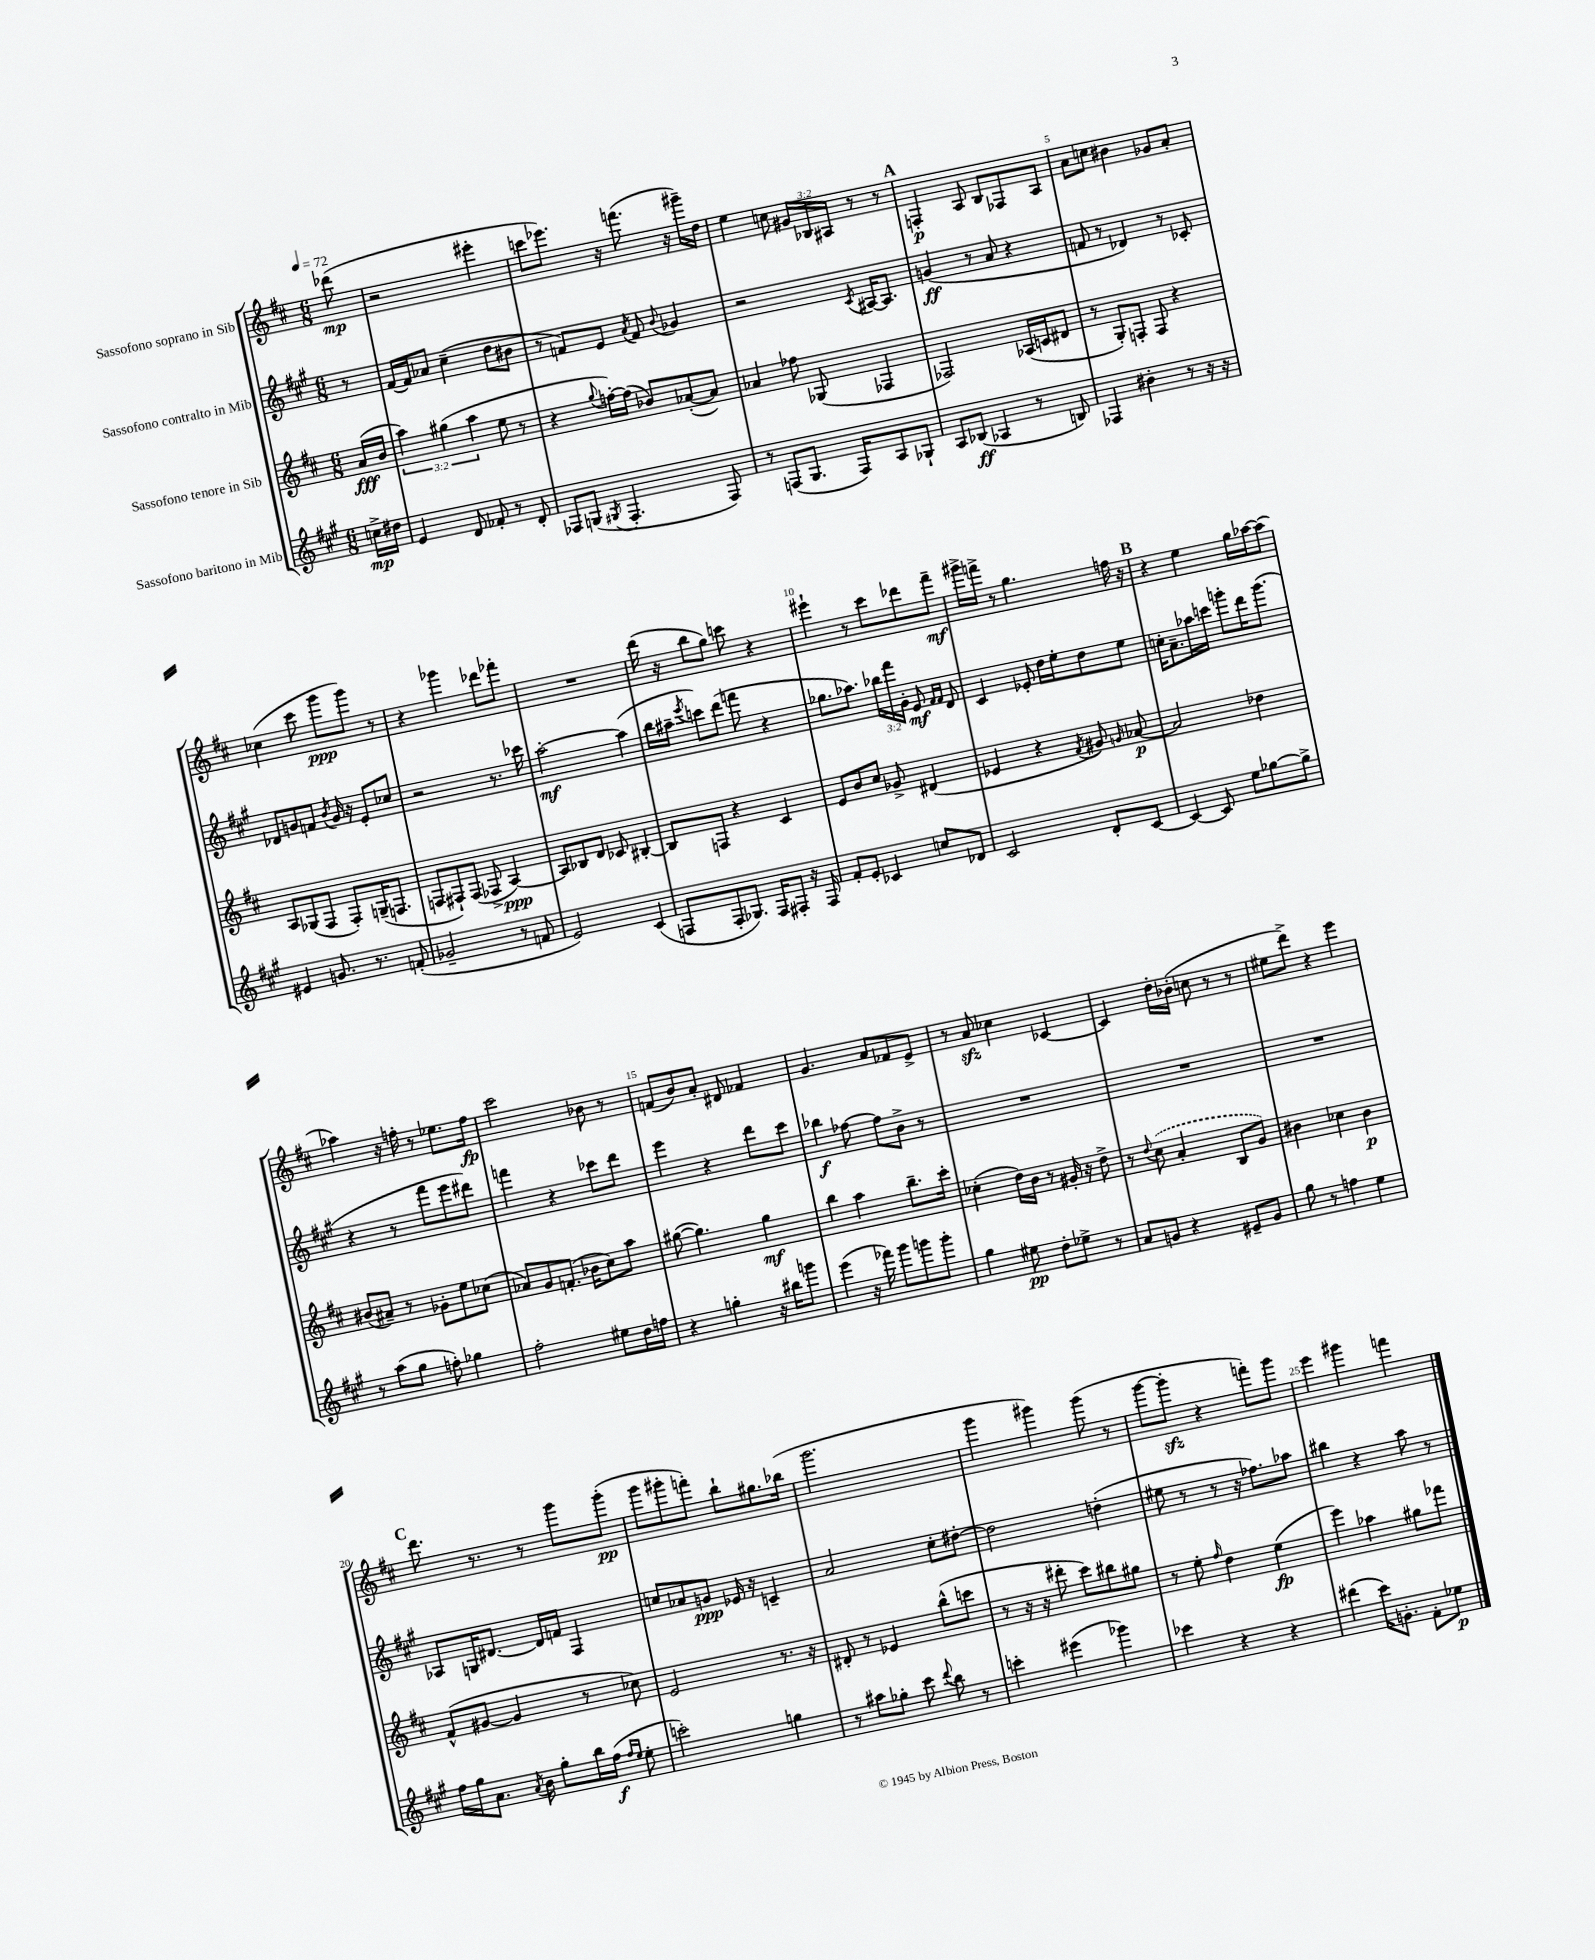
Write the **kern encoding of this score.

**kern	**kern	**kern	**kern
*staff4	*staff3	*staff2	*staff1
*clefG2	*clefG2	*clefG2	*clefG2
*k[f#c#g#]	*k[f#c#]	*k[f#c#g#]	*k[f#c#]
*M6/8	*M6/8	*M6/8	*M6/8
*MM72	*MM72	*MM72	*MM72
16cc^\LL	(16a/LL	8r	(8ddd-\
16dd#\JJ	16b/JJ	.	.
=	=	=	=
4e/	6aa\)	[16f#/LL	2r
.	.	16f#/]J	.
.	.	8a-/J	.
.	(6gg#\	.	.
8d/	.	(4cc#~\	.
.	6aa\	.	.
8f-'/	.	.	.
8r	8ee\	8dd\L	4eee#'\
8d'/	8r	8b#\J	.
=	=	=	=
8F-/L	4r	8r	8ccc\L
(8G/J	.	8f/L)	8.eee-\J)
8qG#/	8qqgg/	.	.
4.F-'/	[16ff'\LL)	8e/J	.
.	(16ff\]JJ	.	16r
.	.	8qa/	.
.	8b-/L)	8f/	(8.fff\
.	.	8qqb/	.
.	([8a-'/	4g-/	.
.	.	.	16r
8F-/)	8a-/]J)	.	16ggg#~\LL)
.	.	.	16dd\JJ
=	=	=	=
8r	4a-/	2r	4ee\
(8F/L	.	.	.
8.G#/J	8ff-\	.	8cc\
.	(8G-/	.	24g#/LL
.	.	.	24B-/
16F/LK)	.	.	.
.	.	.	24A#/JJ
.	.	8qc#/	.
8A/	4F-/	[16A#/LK	8r
.	.	8.A#/]J	.
8G-`/J	.	.	8r
=	=	=	=
8A/L	2F-/)	(4g/	4F'/
(8B-/J	.	.	.
4A-/	.	8r	8A/
.	.	8a/	8B/L
8r	(16A-/LL	4r	8F-/
.	16c/J	.	.
8B/)	8d#/J	.	8A/J
=	=	=	=
4F-/	8r	8f/	8a\L
.	8G'/L)	8r	8cc\J
4b#'\	8F'/J	4d-/)	4b#\
.	8F/	.	.
8r	4r	8r	8g-/L
16r	.	8c-'/	8a'/J
16r	.	.	.
=	=	=	=
4e#/	8A/L	8d-/L	(4cc-\
.	(8G-/	8g/	.
8.g/	8F#/J	8f/J	8ccc#\
.	.	8qb/	.
.	8F#'/L)	16g/	8ggg\L
8.r	.	16r	.
.	(16G~/K	8e'/L	8ggg\J)
.	8.F/J	.	.
(8f'/	.	8cc-/J	8r
=	=	=	=
2g-~/	8F/L	2r	4r
.	8F#`/)	.	.
.	(8F#/J	.	4ggg-\
.	8F-^/	.	.
8r	[4A/)	8.r	8ddd-\L
8f/	.	.	8fff-'\J
.	.	16ccc-\	.
=	=	=	=
2e/)	8A/]L	[2aa'\	2.r
.	8B-/	.	.
.	8d/J	.	.
.	8c-/	.	.
(4c#/	[4B#'/	(4aa\]	.
=	=	=	=
8F/L	8B#/]L	16bb\LL	(16ddd\
.	.	16aa#~\JJ	16r
.	.	8qeee/	.
8F'/	8F/J	8ccc\L)	8bb\L
8.G-/J)	4r	(8ddd\J	8gg\J)
.	.	8fff\	8ccc\
16F/LK	.	.	.
8F#'/J	4c#/	4r	4r
16r	.	.	.
16F#/	.	.	.
=	=	=	=
8f#'/L	8e/L	8.gg-\L	4eee#`\
8e'/J	8b/	.	.
.	.	8.aa-\J)	.
4c-/	8cc#/J	.	8r
.	8g-^/	24bb-\LL	8ccc#\L
.	.	24fff#\	.
.	.	24g#'\JJ	.
8cc/L	(4d#/	8e/	8ddd-\
.	.	16qqf#/LL	.
.	.	16qqf#/JJ	.
8d-/J	.	8d/	8fff#~\J
=	=	=	=
2c#/	4e-/	4c#/	16ggg#^\LL
.	.	.	16fff^\JJ
.	.	.	8r
.	4r	8e-'/	4.gg\
.	.	16dd\LL	.
.	.	16ee'\J	.
.	8qf#/	.	.
8d'/L	8g#/)	8dd\	.
.	16qqg/	.	.
[8c#/J	[8a-/	8ee\J	16ff\
.	.	.	16r
=	=	=	=
4c#/_	2a-/]	16cc'\LK	4r
.	.	8.a~\	.
8c#/]	.	16aa-\L	4ee\
.	.	16ccc\JJ	.
8ee\L	.	8ggg'\L	.
[8gg-\	4dd-\	16ddd\K	16gg\LL
.	.	(8.ggg\J	[16aa-\J
8gg-^\]J	.	.	(8aa-\]J
=	=	=	=
8r	(8b#/L	4r	4aa-\)
(8aa\L	8a#~/J)	.	.
8gg#\J	8r	8r	16r
.	.	.	16ff'\
8ff'\)	8g-'\L	8fff#\L	8r
4gg-\	8ee\	8eee\	8.ee-\L
.	(8cc-\J	8ddd#\J)	.
.	.	.	16ff\Jk
=	=	=	=
2ff#'\	8a-/L)	4fff\	2ccc#\
.	8g/	.	.
.	(8.f'/J	4r	.
.	16b-\LK	.	.
8ee#\L	8cc#\)	8ccc-\L	8b-\
16dd\L	8aa\J	8ddd\J	8r
16ff\JJ	.	.	.
=	=	=	=
4r	([8gg#\	4eee\	(8f/L
.	4.gg#\])	.	8b/)
4gg'\	.	4r	8a'/J
.	.	.	8d#/
16r	4gg#\	8ddd\L	4f-/
16bb#\LK	.	.	.
8ggg\J	.	8ccc#\J	.
=	=	=	=
(4eee\	4bb\	4bb-\	4.g/
16r	4aa\	[8ff-\	.
16fff-\)	.	.	.
8ggg#\L	.	8ff-\]L	8a/L
8ggg\	8.bb~\L	8b^\J	8f-/
8ggg'\J	.	8r	8e^/J
.	16ccc#'\Jk	.	.
=	=	=	=
4gg#\	(4cc-'\	2.r	8r
.	.	.	8a/
8ee#\	16dd\LL)	.	4cc-\
.	16b\JJ	.	.
8dd'\L	8r	.	.
8ee-^\J	16g#'/	.	[4c-/
.	16r	.	.
8r	8dd^\	.	.
=	=	=	=
8a/L	8r	2.r	4c-/]
.	8qqdd/	.	.
8g/J	(8cc#\	.	.
4r	4a'/	.	16dd'\LL
.	.	.	(16b-'\JJ
.	.	.	8cc\
8e#~/L	8B/L	.	8r
8g/J	8g/J)	.	8r
=	=	=	=
8gg#\	4b#\	2.r	8ee#\L
8r	.	.	8ddd^\J)
4ff\	4cc-\	.	4r
4ee\	4b#\	.	4eee\
=	=	=	=
16ff#\LL	(8f#^^/L	8A-/L	8.ddd\
16gg#\J	.	.	.
8.a\J	[8g#/J	16G/K	.
.	.	[8.d#/J	8.r
.	4g#/]	.	.
8qa/	.	.	.
16b\	.	.	.
8gg#'\L	.	16d#/]LL	8r
.	.	16f/JJ	.
16bb\L	8r	4F#/	8ggg\L
(16ff#\JJ	.	.	.
16qqff#/LL	.	.	.
16qqee/JJ	.	.	.
8ee'\	8cc-\)	.	(8ggg'\J
=	=	=	=
2ccc'\)	2e/	8cc/L	8ggg\L
.	.	8a-/	8ggg#'\
.	.	8g/J	8fff'\J)
.	.	16e-/	8bb`\L
.	.	16r	.
4gg\	8.r	4c~/	8.gg#\
.	16r	.	(16bb-\Jk
=	=	=	=
8r	8d#'/	2a/	2.ggg\
8aa#\L	8r	.	.
8gg-'\J	4e-/	.	.
8ccc#\	.	.	.
8qqddd/	.	.	.
8bb\	(8bb^^\L	8cc#'\L	.
8r	8ccc\J	[8dd#'\J	.
=	=	=	=
4ccc'\	8r	2dd#\]	4ggg\
.	16r	.	.
.	16r	.	.
(4eee#\	8ddd#'\	.	4ggg#\)
.	8ccc#\L)	.	.
4ggg-\)	8bb#\	(4dd'\	(8ggg#\
.	8gg#\J	.	8r
=	=	=	=
4ccc-\	8r	8ee#\	[8ggg\L
.	8ee'\	8r	8ggg'\]J
.	16qqff#/	.	.
4r	4dd\	8r	4r
.	.	16r	.
.	.	8.ff-\L)	.
4r	(4ee\	.	8fff'\L)
.	.	8aa-\J	8ggg\J
=	=	=	=
(4ddd#\	4eee\)	4bb#\	4eee\
16ccc#\LK)	4aa-\	4r	4ggg#\
8.g'\J	.	.	.
8f#'\L	8gg#\L	8aa\	4fff\
8ee-\J	8fff-\J	8r	.
==	==	==	==
*-	*-	*-	*-
